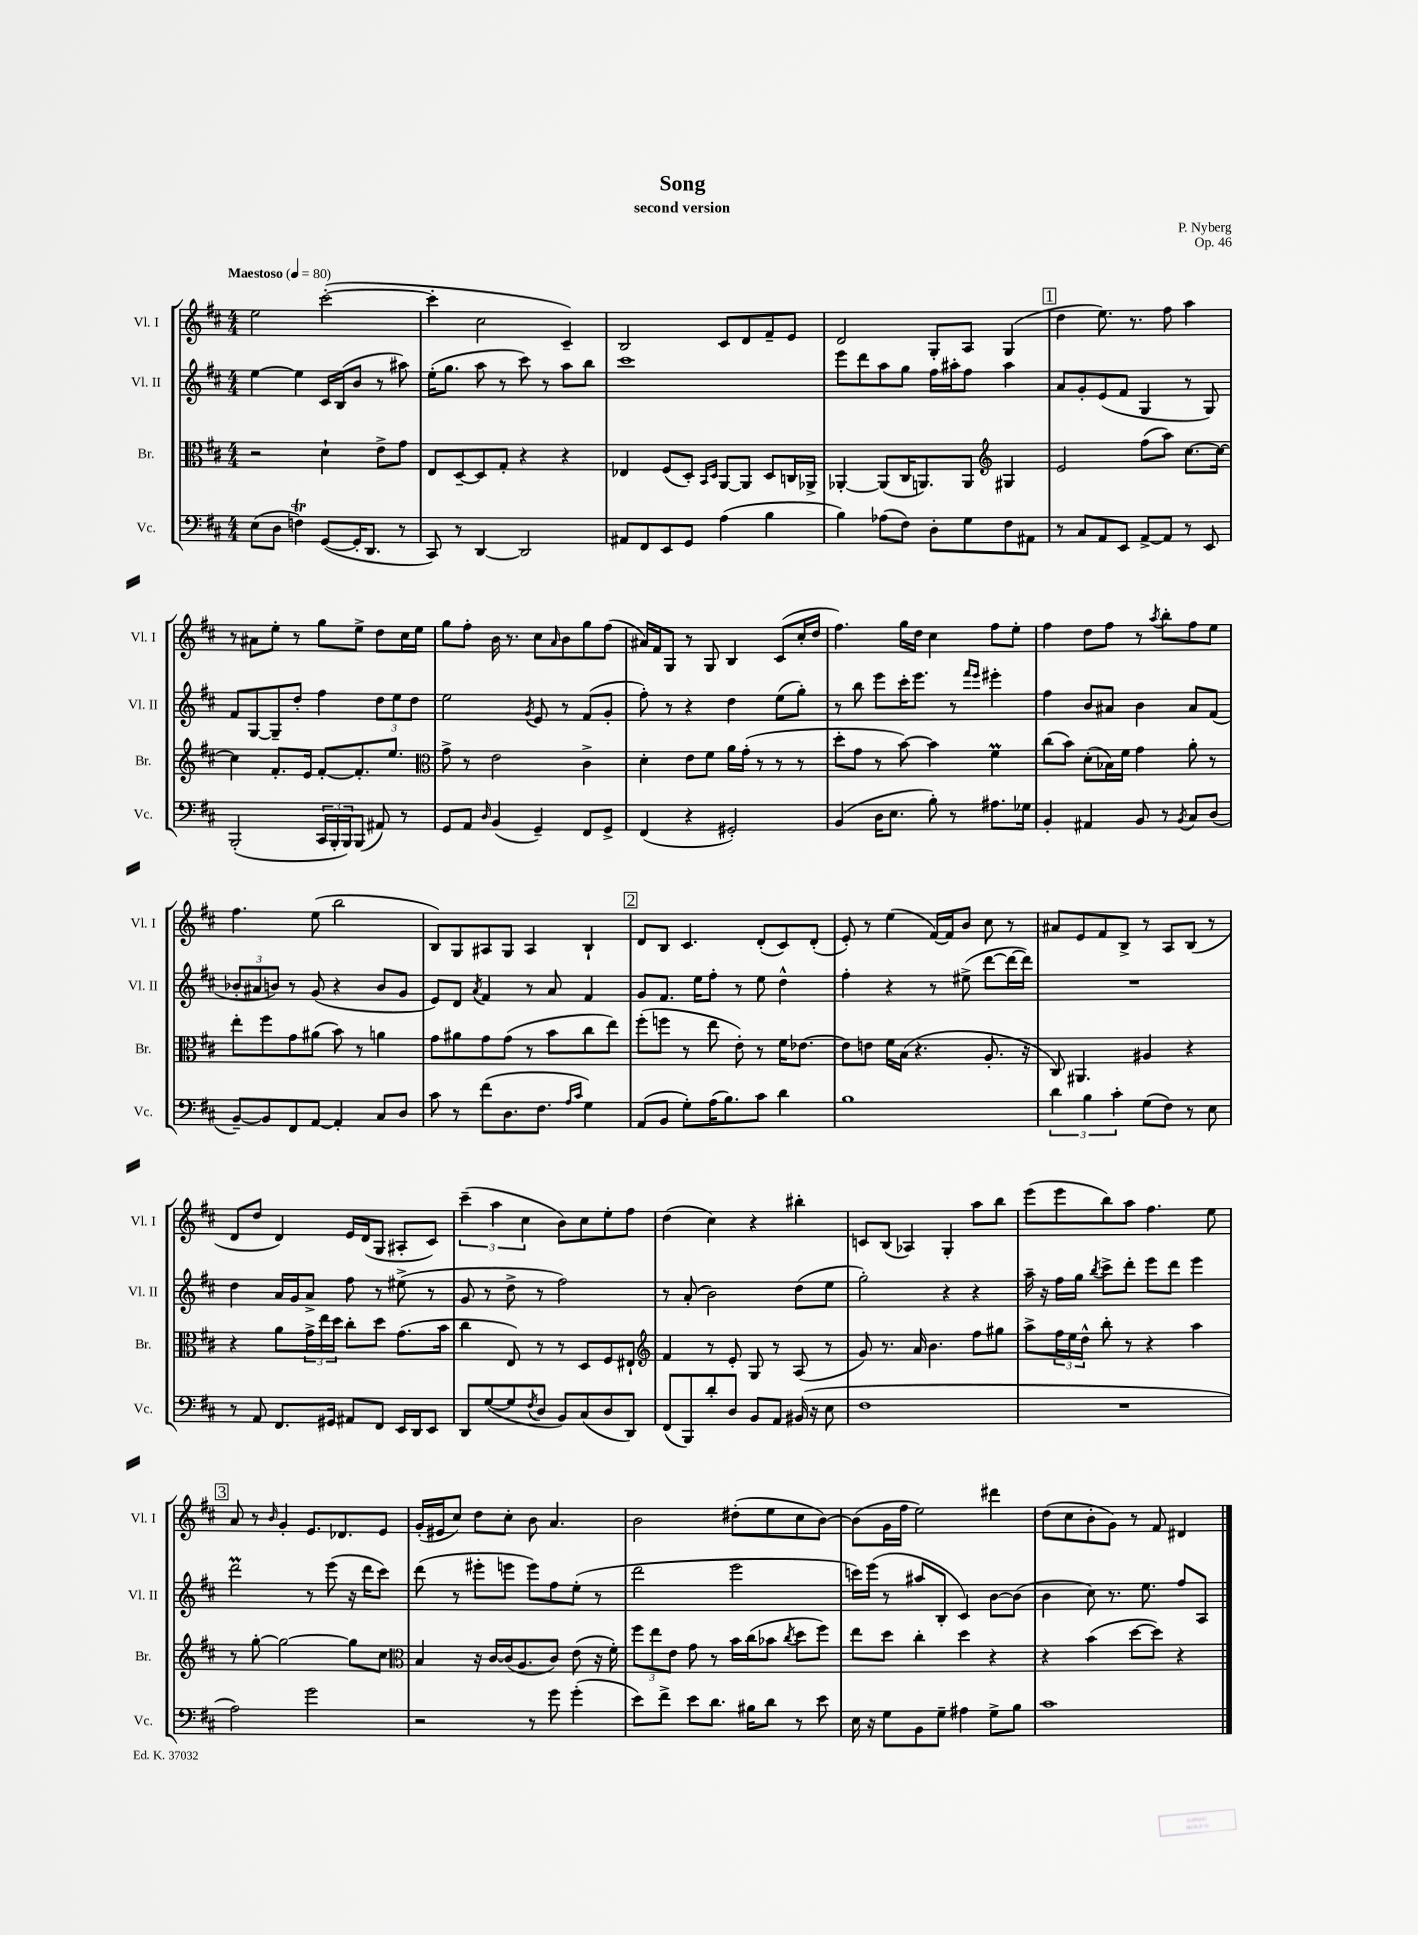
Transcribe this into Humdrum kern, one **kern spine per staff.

**kern	**kern	**kern	**kern
*part4	*part3	*part2	*part1
*staff4	*staff3	*staff2	*staff1
*I"Vc.	*I"Br.	*I"Vl. II	*I"Vl. I
*I'Vc.	*I'Br.	*I'Vl. II	*I'Vl. I
*clefF4	*clefC3	*clefG2	*clefG2
*k[f#c#]	*k[f#c#]	*k[f#c#]	*k[f#c#]
*M4/4	*M4/4	*M4/4	*M4/4
*MM80	*MM80	*MM80	*MM80
=1	=1	=1	=1
!	!	!	!LO:TX:a:B:t=Maestoso
(8E\L	2r	[4ee\	2ee\
8D\J	.	.	.
4FnT\)	.	4ee\]	.
([8GG/L	4d`\	16c#/LL	([2ccc#'\
.	.	(16B/J	.
16GG'/K]	.	8b/J	.
8.DD/J	.	.	.
.	8e^\L	8r	.
8r	8g\J	8aa#X\)	.
=2	=2	=2	=2
8CC#/)	8E/L	(16ee'\KL	4ccc#'\]
.	.	8.gg\J	.
8r	[8D~/	.	.
[4DD/	8D/]	8aa\	2cc#\
.	8G'/J	8r	.
2DD/]	4r	8ccc#\)	.
.	.	8r	.
.	4r	8aa\L	4c#~/)
.	.	8bb\J	.
=3	=3	=3	=3
8AA#X/L	4E-X/	1ccc#	2B/
8FF#/	.	.	.
8EE/	(8F#/L	.	.
8GG/J	8D'/J)	.	.
.	16qqBB/LL	.	.
.	16qqD/JJ	.	.
(4A\	[8AA/L	.	8c#/L
.	8AA/J]	.	8d/
4B\	8D/L	.	8f#~/
.	16Cn/L	.	8e/J
.	16AA-X^/JJ	.	.
=4	=4	=4	=4
4B\)	[4AA-X'/	8eee\L	2d/
.	.	8ddd\	.
(8A-X\L	(8AA-/L]	8aa\	.
8F#\J)	16C#/K	8gg\J	.
.	8.AAn/)	.	.
8D'\L	.	16ff#\LL	8G'/L
.	.	16aa#X'\J	.
8G\	8AA/J	8ff#\J	8A/J
*	*clefG2	*	*
8F#\	4G#X/	4aa#\	(4G/
8AA#X\J	.	.	.
!!LO:REH:place=s1:t=1
=5	=5	=5	=5
8r	2e/	8a/L	4dd\
8C#/L	.	8g'/	.
8AA/	.	(8e/	8.ee\)
8EE/J	.	8f#/J	.
.	.	.	8.r
[8AA^/L	(8ff#\L	4G/	.
8AA/J]	8aa\J)	.	8ff#\
8r	[8.cc#\L	8r	4aa\
8EE/	.	8G/)	.
.	16cc#\Jk_	.	.
!!LO:LB:g=z
=6	=6	=6	=6
(2BBB'/	4cc#\]	8f#/L	8r
.	.	[8G/	8a#X\L
.	8.f#'/L	8G~/]	8ee'\J
.	.	8dd'/J	8r
.	16e/Jk	.	.
24CC#/LL	[8f#'/L	4ff#\	8gg\L
24BBB'/	.	.	.
24BBB/J)	.	.	.
(8BBB/J	8.f#'/]	.	8ee^\J
8AA#X/)	.	12dd\L	8dd\L
.	8.ee/J	.	.
.	.	12ee\	.
8r	.	.	16cc#\L
.	.	12dd\J	.
.	.	.	16ee\JJ
=7	=7	=7	=7
*	*clefC3	*	*
8GG/L	8g^\	2ee\	8gg\L
8AA/J	8r	.	8ff#'\J
16qqD/	.	.	.
(4BB/	2e\	.	16b\
.	.	.	8.r
.	.	8qg/	.
4GG~/)	.	8e/	8cc#\L
.	.	.	16qqa/
.	.	8r	8b\
8FF#/L	4c#^\	(8f#/L	8gg\
8GG^/J	.	8g'/J	(8ff#\J
=8	=8	=8	=8
(4FF#/	4d'\	8ff#'\)	16a#X/LL)
.	.	.	16f#/J
.	.	8r	8G/J
4r	8e\L	4r	8r
.	8f#\J	.	8G/
2GG#X'/)	16a\LL	4dd\	4B/
.	(16g'\JJ	.	.
.	8r	.	.
.	8r	(8ee\L	(8c#/L
.	8r	8gg'\J)	16cc#'/L
.	.	.	16dd/JJ
=9	=9	=9	=9
(4BB/	8dd'\L	8r	4.ff#\)
.	8g\J	8bb\	.
16D\KL	8r	8eee\L	.
8.E\J	.	.	.
.	[8b\)	16ccc#'\K	16gg\LL
.	.	8.eee\J	16dd\JJ
8B'\)	4b\]	.	4cc#\
8r	.	8r	.
.	.	16qqfff#/LL	.
.	.	16qqeee/JJ	.
8.A#X\L	4f#m\	4eee#X'\	8ff#\L
.	.	.	8ee'\J
16G-X\Jk	.	.	.
=10	=10	=10	=10
4BB'/	(8cc#\L	4ff#\	4ff#\
.	8b\J)	.	.
4AA#X/	(8d'\L	8b/L	8dd\L
.	16B-X\L)	8a#X/J	8ff#\J
.	16f#\JJ	.	.
8BB/	4g\	4b\	8r
.	.	.	8qaa/
8r	.	.	8bb'\L
8qBB/	.	.	.
8C#/L	8a'\	8a#/L	8ff#\
(8D/J	8r	(8f#/J	8ee\J
!!LO:LB:g=z
=11	=11	=11	=11
[8BB~/L)	8ee'\L	12b-X'/L	4.ff#\
.	.	12a#X/	.
8BB/]	8ff#\	.	.
.	.	12bn/J)	.
8FF#/	8g\	8r	.
[8AA/J	(8a#X\J	(8g/	(8ee\
4AA'/]	8b\)	4r	2bb\
.	8r	.	.
8C#/L	4an\	8b/L	.
8D/J	.	8g/J	.
=12	=12	=12	=12
8c#\	8g\L	8e/L)	8B/L)
8r	8a#X\	8d/J	8G/
.	.	8qa/	.
(8f#\L	8g\	4f#/	8A#X/
8.D\	(8g\J	.	8G/J
.	8r	8r	4A#/
8.F#\J	.	.	.
.	8b\L	8a/	.
16qqA/LL	.	.	.
16qqc#/JJ	.	.	.
4G\)	8cc#\	4f#/	4B`/
.	8ee\J)	.	.
!!LO:REH:place=s1:t=2
=13	=13	=13	=13
(8AA/L	(8ff#'\L	8g/L	8d/L
8BB/J	8ffn\J	8.f#/J	8B/J
8G'\L)	8r	.	4.c#/
.	.	16ee\KL	.
(16A\K	8ee\	8ff#'\J	.
8.B\)	.	.	.
.	8e'\)	8r	.
8c#\J	8r	8ee\	(8d'/L
4d\	16f#\KL	4dd^^\	8c#/)
.	[8.e-X\J	.	.
.	.	.	(8d'/J
=14	=14	=14	=14
1B	8e-\L]	4ff#'\	8e'/)
.	8en\J	.	8r
.	16f#\LL	4r	(4ee\
.	(16B\JJ	.	.
.	4.r	.	.
.	.	8r	[16f#/LL)
.	.	.	16f#/J]
.	.	(8ee#X^\	8b/J
.	8.A'/	[8ddd\L	8cc#\
.	.	16ddd\L_	8r
.	16r	16ddd\JJ])	.
=15	=15	=15	=15
6d\	8C#/)	1r	8a#X/L
.	4.AA#X/	.	8e/
6B\	.	.	.
.	.	.	8f#/
6c#'\	.	.	.
.	.	.	8B^/J
(8G\L	4A#X/	.	8r
8F#\J)	.	.	8A/L
8r	4r	.	(8B/J
8E\	.	.	8r
!!LO:LB:g=z
=16	=16	=16	=16
8r	4r	4dd\	8d/L
8AA/	.	.	8dd/J
8.FF#/L	8a\L	16a/LL	4d/)
.	.	16g/J	.
.	24g^\L	8a^/J	.
.	24ee\	.	.
16GG#X/Jk	.	.	.
.	24dd\JJ	.	.
8AA#X/L	8cc#'\L	8ff#\	16e/LL
.	.	.	(16d/J
8FF#/J	8dd\J	8r	8G/J
16EE/LL	(8.g\L	(8ee#X^\	8A#X'/L
16DD/J	.	.	.
8EE/J	.	8r	8c#/J)
.	16b\Jk	.	.
=17	=17	=17	=17
8DD/L	4cc#\	8g/	(6ccc#~\
([8G/	.	8r	.
.	.	.	6aa\
8G/]	8E/)	8dd^\	.
.	.	.	6cc#\
8qF#/	.	.	.
8D/J	8r	8r	.
8BB/L)	8r	2ff#\)	8b\L)
(8C#/	8D/L	.	8cc#\
8D/	8F#/	.	8ee'\
8DD/J)	8E#X`/J	.	8ff#\J
=18	=18	=18	=18
*	*clefG2	*	*
(8FF#/L	4f#/	8r	(4dd\
8BBB/)	.	(8a'/	.
8d'/	8r	2b\)	4cc#\)
8D/J	8e'/	.	.
8BB/L	8G/	.	4r
8AA/J	8r	.	.
(16BB#X/	(8A/	(8dd\L	4bb#X'\
16r	.	.	.
8E\	8r	8ee\J	.
=19	=19	=19	=19
1F#	8g/)	2gg'\)	8cn/L
.	8.r	.	(8B/J
.	.	.	4A-X/)
.	16a/	.	.
.	4.b\	.	.
.	.	4r	4G'/
.	8ff#\L	4r	8aa\L
.	8gg#X\J	.	8bb\J
=20	=20	=20	=20
1r	8aa^\L	16aa~\	(8eee\L
.	.	16r	.
.	24ff#\L	16ff#\LL	8eee\
.	24ee\	.	.
.	.	16gg\JJ	.
.	24dd^^\JJ	.	.
.	.	8qbb/	.
.	8bb'\	8ccc#^\L	8bb\)
.	8r	8ddd'\J	8aa\J
.	4r	8eee\L	4.ff#\
.	.	8ddd\J	.
.	4aa\	4eee\	.
.	.	.	8ee\
!!LO:LB:g=z
!!LO:REH:place=s1:t=3
=21	=21	=21	=21
2A\)	8r	2dddM\	8a/
.	[8gg'\	.	8r
.	.	.	16qqb/
.	2gg\_	.	4g'/
2g\	.	8r	8.e/L
.	.	(8eee\	.
.	.	.	8.d-X/
.	8gg\L]	16r	.
.	.	16ddd\KL	.
.	8cc#\J	8ccc#\J)	8e/J
=22	=22	=22	=22
*	*clefC3	*	*
2r	4B/	(8ddd\	(16g'/LL
.	.	.	16e#X/J
.	.	8r	8cc#/J)
.	16r	8eee#X'\L	8dd\L
.	[16c#/LL	.	.
.	(16c#/J]	8eeen\J	8cc#'\J
.	8.A/	.	.
8r	.	8eee\L)	8b\
8g\	8c#/J)	8ff#\	4.a/
(4g'\	(8e\	(8ee'\J	.
.	16r	8r	.
.	16f#'\)	.	.
=23	=23	=23	=23
8e\L)	12ff#\L	2ddd\	2b\
.	12ee\	.	.
8f#^\J	.	.	.
.	12e\J	.	.
8e\L	8g\	.	.
8.d\J	8r	.	.
.	16b\LL	2eee\	(8dd#X'\L
16B#X\KL	(16cc#\J	.	.
8d\J	8b-X\J	.	8ee\
.	8qcc#/	.	.
8r	8dd\L	.	8cc#\
8e\	8ff#\J)	.	[8b\J)
=24	=24	=24	=24
16E\	8ee\L	16cccn\LL)	(8b\L]
16r	.	(16eee\JJ	.
8G\L	8dd\J	8r	16g\L
.	.	.	16ff#\JJ
8BB\	4cc#'\	8aa#X/L	2ee\)
8G~\J	.	8B'/J	.
4A#X\	4dd\	4c#/)	.
8G^\L	4r	[8b\L	4ddd#X\
8B\J	.	(8b\J]	.
=25	=25	=25	=25
1c#	4r	4b\	(8dd\L
.	.	.	8cc#\
.	(4b\	8cc#\)	8b'\
.	.	8.r	8g\J)
.	[8dd\L	.	8r
.	.	8.ee\	.
.	8dd\J])	.	8f#/
.	4r	8ff#/L	4d#X/
.	.	8A/J	.
==	==	==	==
*-	*-	*-	*-
